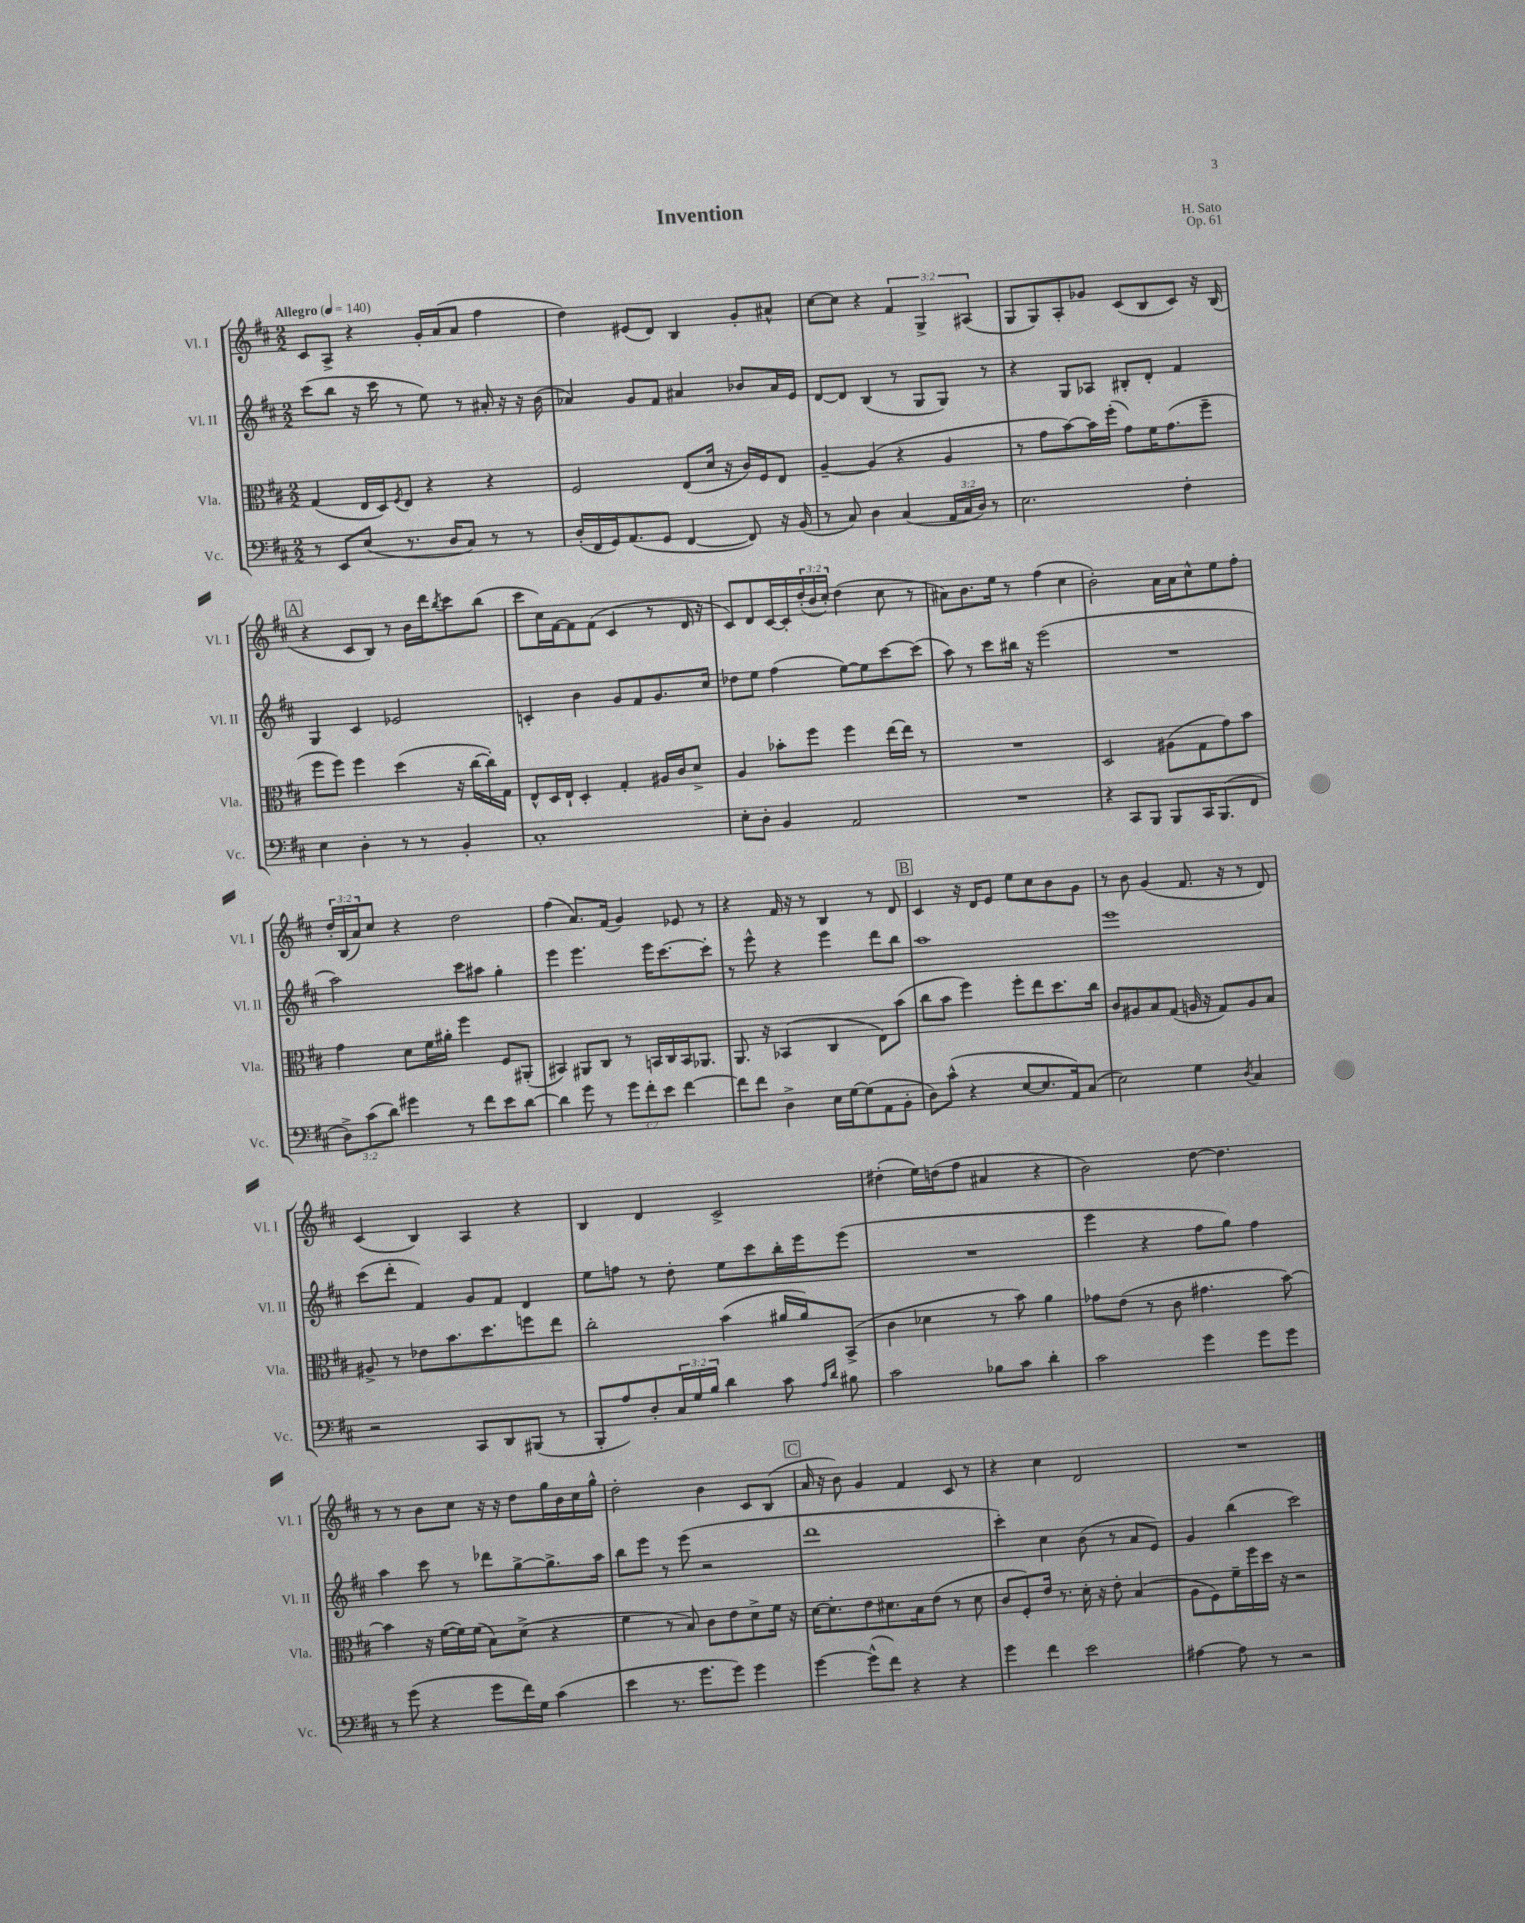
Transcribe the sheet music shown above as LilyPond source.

\header { title = "Invention" composer = "H. Sato" opus = "Op. 61" }
<<
\new StaffGroup <<
\new Staff = "s0" \with { instrumentName = "Vl. I" shortInstrumentName = "Vl. I" } {
    \clef treble \key d \major \numericTimeSignature \time 2/2 \override Staff.TupletNumber.text = #tuplet-number::calc-fraction-text \tempo "Allegro" 4 = 140
    cis'8 a8-> r4 g'16-. a'16( a'8 fis''4 |
    d''4) eis'8( d'8) b4 g'8-. ais'8-^ |
    cis''8~ cis''8 r4 \tuplet 3/2 { fis'4 g4-> ais4( } |
    g8 g8) a8-. ges'8 cis'8( b8 cis'8) r16 b16( |
    \mark \markup { \box "A" } r4 cis'8 b8) r8 b'16 d'''16 \acciaccatura { b''8 } cis'''8 b''8( |
    cis'''8 cis''16) fis'16~ fis'8 fis'8( cis'4 r8 d'16 r16 |
    cis'8) d'8 cis'16~ cis'16-. \tuplet 3/2 { d''16-.( b'16 cis''16-.) } d''4( cis''8 r8 |
    ais'8) b'8. e''16 r8 fis''4( cis''4 |
    b'2-.) a'16 a'16 cis''8-^ e''8 fis''8-. |
    \tuplet 3/2 { d''16-. b16( a'16) } cis''8 r4 d''2 |
    fis''4( a'8.) fis'16( g'4) ees'8 r8 |
    r4 fis'16 r16 r8 b4 r8 d'8 |
    \mark \markup { \box "B" } cis'4 r16 d'16 e'8 e''8 cis''8 b'8 g'8 |
    r8 b'8 g'4( fis'8. r16 r8 d'8) |
    cis'4( b4) a4 r4 |
    b4 d'4 cis'2-> |
    dis''4-.( e''16) d''16( fis''8 ais'4 r4 |
    b'2) d''8~ d''4. |
    r8 r8 b'8 cis''8 r16 r16 d''8 g''16 b'16 cis''16 g''16-^ |
    d''2-. b'4 cis'8 b8( |
    \mark \markup { \box "C" } a'16 r16 b'8) g'4 fis'4 cis'8 r8 |
    r4 cis''4 d'2 |
    R1 \bar "|." |
}
\new Staff = "s1" \with { instrumentName = "Vl. II" shortInstrumentName = "Vl. II" } {
    \clef treble \key d \major \numericTimeSignature \time 2/2
    cis'''8( b''8 r16 cis'''16 r8 e''8) r8 ais'16-. r16 r16 b'16( |
    aes'4) g'8 fis'8 ais'4 bes'8 ais'16 e'16 |
    d'8~ d'8 b4( r8 g8 g8) r8 |
    r4 g8 aes8 bis8-. d'8-. fis'4 |
    \mark \markup { \box "A" } g4 cis'4 ees'2 |
    c'4-. b'4 g'8 fis'8 g'8. cis''16 |
    des''8 e''8 fis''4( e''8~) e''8 cis'''8~ cis'''8( |
    a''8) r8 cis'''8 bis''16 r16 e'''2( |
    R1 |
    a''2) cis'''8 ais''8 g''4-. |
    e'''4 e'''4. e'''16 cis'''8.~ cis'''8-. |
    r8 e'''8-^ r4 e'''4 d'''8 b''8 |
    \mark \markup { \box "B" } a''1 |
    e'''1 |
    cis'''8( d'''8-. fis'4) g'8 fis'8 d'4 |
    e''8 f''8 r8 d''8-. e''8 cis'''8 b''16-. e'''16 e'''8( |
    R1 |
    e'''4 r4 fis''8 g''8) fis''4 |
    a''4 cis'''8 r8 des'''8 g''8~-> g''8.-> a''16 |
    b''8 e'''8 r8 e'''8( r2 |
    \mark \markup { \box "C" } d'''1 |
    cis'''4-.) cis''4 b'8( r8 a'8 e'8) |
    g'4 b''4( cis'''2) \bar "|." |
}
\new Staff = "s2" \with { instrumentName = "Vla." shortInstrumentName = "Vla." } {
    \clef alto \key d \major \numericTimeSignature \time 2/2
    g4( e16 d16) \acciaccatura { fis8 } e8 r4 r4 |
    fis2 e8( d'16 r16 cis'16) fis16 e8 |
    a4~-- a4( r4 a4 |
    r8 g'8 b'8~) b'16 fis''16-.( g'8) fis'16 g'8.( fis''8-- |
    \mark \markup { \box "A" } fis''8 fis''8) fis''4 d''4( r16 cis''16~ cis''16-.) g16 |
    e8-^ d16 e16-! d4-. g4-. ais16 cis'16 d'8-> |
    a4 bes'8-. fis''8 fis''4 e''16~ e''16 r8 |
    R1 |
    d2 ais8( g8 g'8) b'8 |
    g'4 d'8 fis'16 ais'16-. fis''4 fis8 ais,8-.( |
    bis,4) ais,8 cis8 r8 b,16 cis16 b,16 aes,8. |
    a,8. r16 bes,4( cis4 e8) b'8( |
    \mark \markup { \box "B" } cis''8 b'8 fis''4) fis''8-. e''8 d''8. cis''16 |
    cis'8 ais8 b8 g8( a16 r16 g8) a8 b8 |
    ais8-> r8 ees'8 b'8. d''8. f''8 e''8 |
    cis''2-. b'4( ais'16 ais'16) b,8->( |
    cis'4 des'4 r8 b'8) a'4 |
    ges'8 e'8( r8 cis'8 gis'4. b'8~) |
    b'4 r16 fis'16~( fis'16) fis'16( b8) d'8->( r4 |
    fis'4 r8 b8) cis'8 e'8 d'8-> fis'16 r16 |
    \mark \markup { \box "C" } d'16~ d'8.-. e'8 dis'8. b16 e'8( r8 dis'8 |
    cis'8 fis8-.) e'16 r8. d'16-. r16 e'8-. b4( |
    a8 fis8) fis'16-- fis''16 d''16 r16 r2 \bar "|." |
}
\new Staff = "s3" \with { instrumentName = "Vc." shortInstrumentName = "Vc." } {
    \clef bass \key d \major \numericTimeSignature \time 2/2 \override Staff.TupletNumber.text = #tuplet-number::calc-fraction-text
    r8 e,8 e8( r8. d16 cis8) r8 r8 |
    d16-.( fis,16 g,16) a,8.( g,8 fis,4~ fis,8) r16 b,16( |
    r8 cis8) d4 cis4( \tuplet 3/2 { a,16 cis16 d16) } r8 |
    e2. fis4-. |
    \mark \markup { \box "A" } e4 d4-. r8 r8 b,4-. |
    cis1-. |
    e8-. d8-. b,4 a,2 |
    R1 |
    r4 cis,8 b,,8 b,,8 cis,16 b,,8.( fis,8 |
    \tuplet 3/2 { d8->) cis'8( d'8) } gis'4 r8 fis'8 e'8 d'8~ |
    d'4 g'8 r8 \tuplet 3/2 { g'8 fis'8-. e'8 } fis'4~ |
    fis'8 fis'8 d4-> e16 g16~ g8( a,8 b,8-. |
    \mark \markup { \box "B" } d8) cis'8-^( r4 e8~ e8. a,16) cis8( |
    e2) g4 \acciaccatura { d8 } cis4 |
    r2 cis,8 d,8 bis,,8( r8 |
    b,,8-. a8) d8-. \tuplet 3/2 { cis16 g16 b16 } d'4 cis'8 \grace { a16 d'16 } bis8 |
    cis'2 bes8 cis'8 d'4-. |
    cis'2 g'4 g'8 g'8 |
    r8 g'8( r4 g'8 fis'16) g16 cis'4( |
    e'4 r8. g'8. g'8) g'4 |
    \mark \markup { \box "C" } g'4~ g'8-^( fis'8) r4 r4 |
    g'4 fis'4 e'2 |
    ais4~ ais8 r8 r2 \bar "|." |
}
>>
>>
\layout { \context { \Score \remove "Bar_number_engraver" } }
